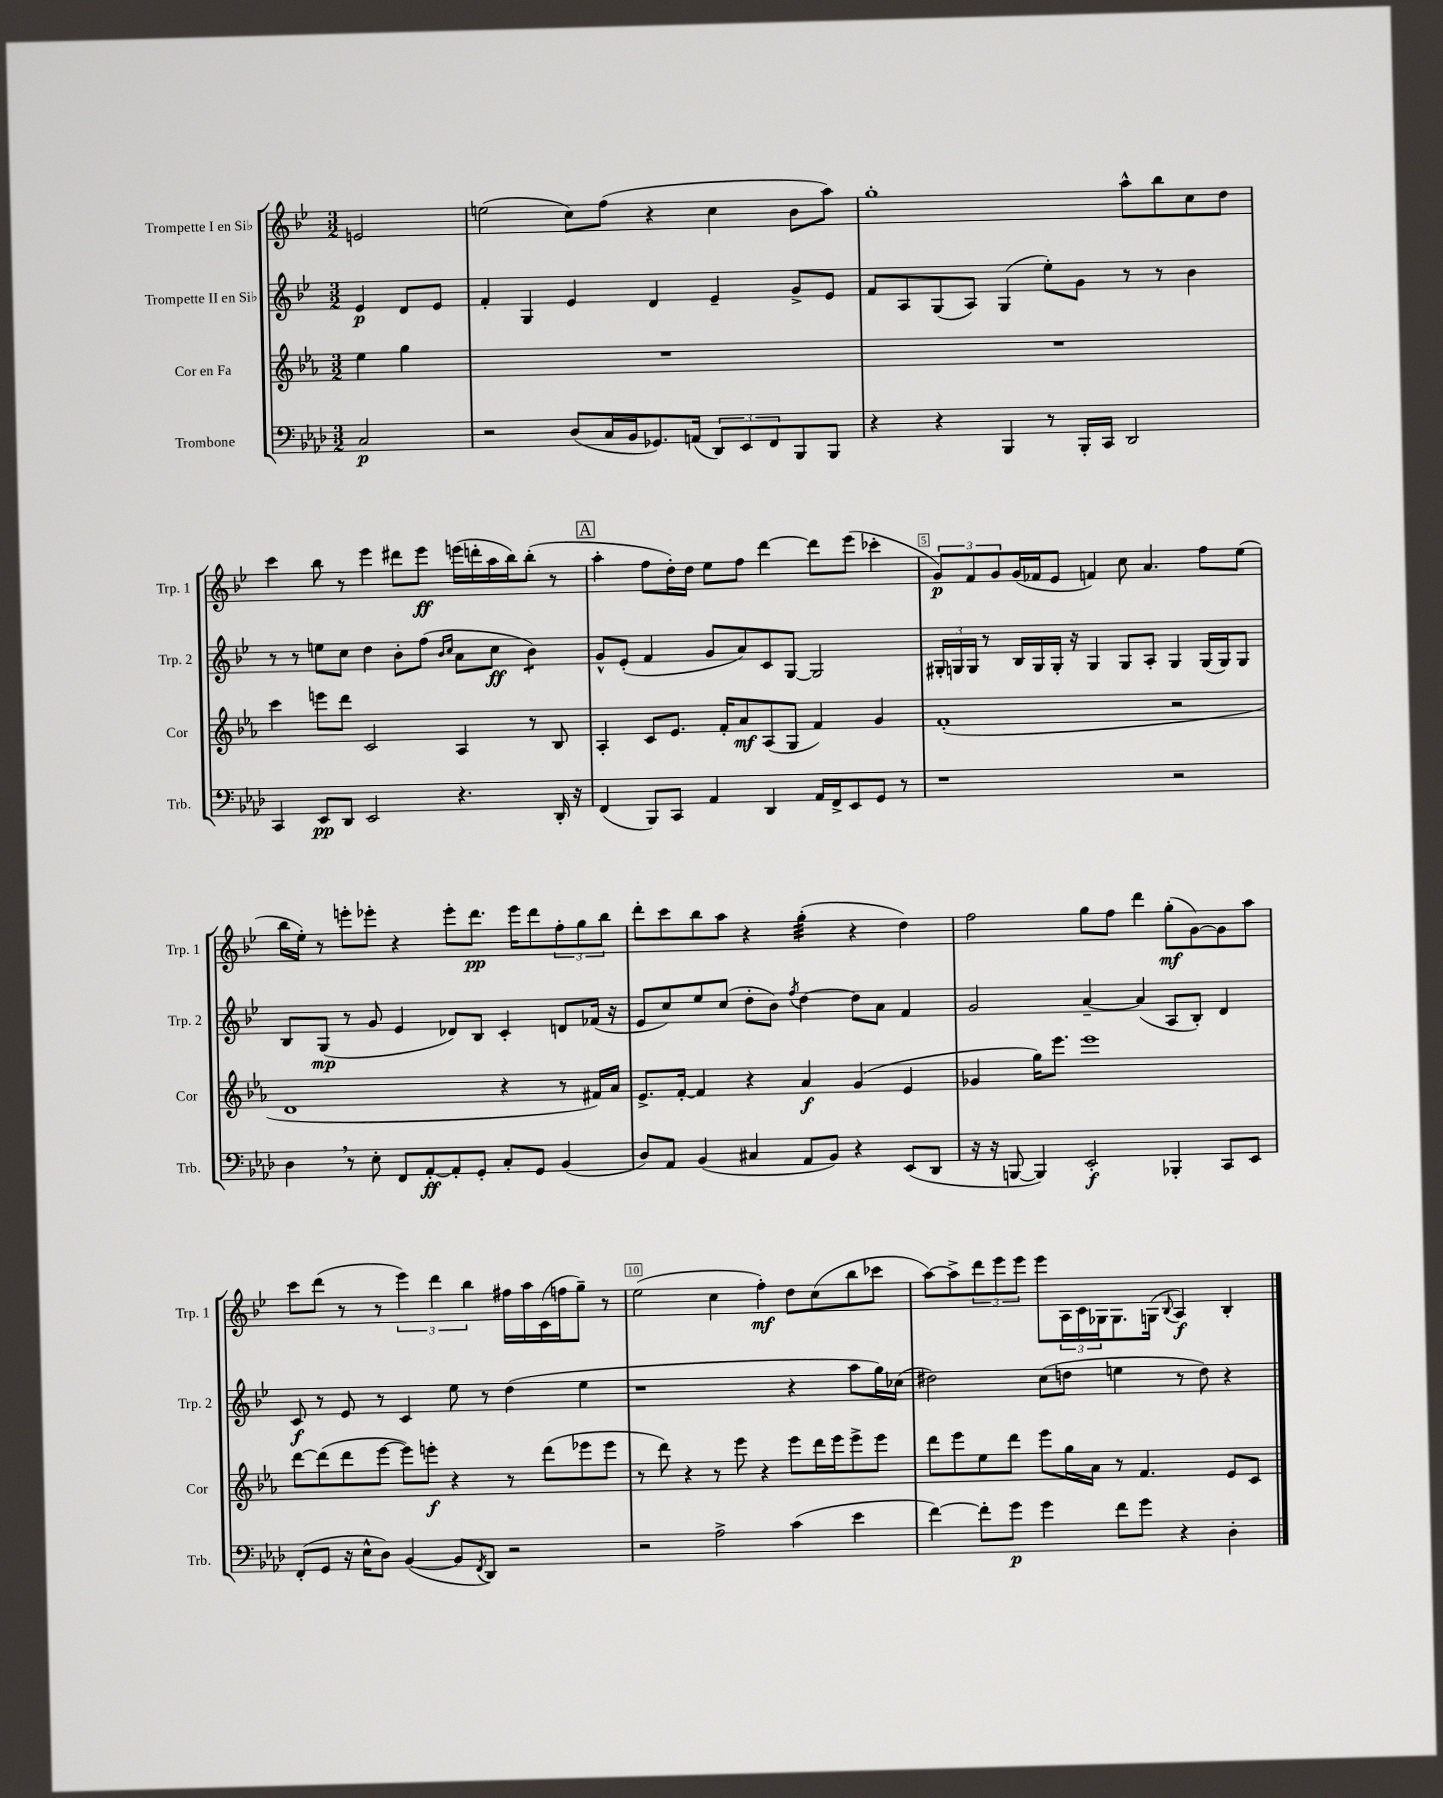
<<
\new StaffGroup <<
\new Staff = "s0" \with { instrumentName = "Trompette I en Sib" shortInstrumentName = "Trp. 1" } {
    \clef treble \key bes \major \numericTimeSignature \time 3/2 \partial 2
    e'2 |
    e''2( c''8) f''8( r4 c''4 bes'8 a''8) |
    g''1-. a''8-^ bes''8 c''8 d''8 |
    c'''4 bes''8 r8 ees'''4 dis'''8 ees'''8\ff e'''16( d'''16-. a''16 bes''16) bes''8-.( r8 |
    \mark \markup { \box "A" } a''4-. f''8 d''16-.) d''16 ees''8 f''8 d'''4~ d'''8 ees'''8( ces'''4-. |
    \tuplet 3/2 { g'8\p) f'8 g'8 } g'16( fes'16 ees'8 f'4) c''8 a'4. f''8 ees''8( |
    bes''16 ees''16-.) r8 e'''8-. ees'''8-. r4 ees'''8-. d'''8.\pp ees'''16 d'''8 \tuplet 3/2 { f''8-. g''8 bes''8 } |
    d'''8-. c'''8 bes''8 a''8 r4 g''4:32-.( r4 d''4) |
    f''2 g''8 f''8 d'''4 g''8-.\mf( g'8~) g'8 a''8 |
    c'''8 d'''8( r8 r8 \tuplet 3/2 { ees'''4) d'''4 bes''4 } fis''16 a''16 c'16( f''16 g''8--) r8 |
    ees''2( c''4 f''4-.\mf) d''8 c''8( bes''8 ces'''8 |
    a''8~) a''8-> \tuplet 3/2 { d'''8 ees'''8 ees'''8 } ees'''8 \tuplet 3/2 { a16 c'16 ges16 } ges8. g16( \appoggiatura { bes8 } a4\f) bes4-. \bar "|." |
}
\new Staff = "s1" \with { instrumentName = "Trompette II en Sib" shortInstrumentName = "Trp. 2" } {
    \clef treble \key bes \major \numericTimeSignature \time 3/2 \partial 2
    ees'4\p d'8 ees'8 |
    f'4-. g4 ees'4 d'4 ees'4-- g'8-> ees'8 |
    f'8 a8 g8( a8) g4( ees''8-.) g'8 r8 r8 bes'4 |
    r8 r8 e''8 c''8 d''4 bes'8-. f''8( \grace { bes'16 c''16 } a'8 c''8\ff bes'4:8) |
    \mark \markup { \box "A" } g'8-^ ees'8-.( f'4 g'8 a'8) c'8 g8~ g2 |
    \tuplet 3/2 { gis16-. g16 g16 } r8 bes16 g16 g16-. r16 g4 g8 a8-. g4 g16( g16) g8 |
    bes8 g8\mp( r8 g'8 ees'4 des'8) bes8 c'4-. d'8 fes'16( r16 |
    ees'8 c''8) ees''8 c''8( d''8-. bes'8) \acciaccatura { f''8 } d''4~ d''8 a'8 f'4 |
    g'2 a'4~-- a'4( a8 bes8-.) d'4 |
    c'8\f r8 ees'8 r8 c'4 ees''8 r8 d''4( ees''4 |
    r1 r4 a''8 g''16) ces''16( |
    dis''2) c''8( d''8 e''4 r8 d''8) r4 \bar "|." |
}
\new Staff = "s2" \with { instrumentName = "Cor en Fa" shortInstrumentName = "Cor" } {
    \clef treble \key ees \major \numericTimeSignature \time 3/2 \partial 2
    ees''4 g''4 |
    R1. |
    R1. |
    c'''4 e'''8 d'''8 c'2 aes4 r8 bes8 |
    \mark \markup { \box "A" } aes4-. c'8 ees'8. f'16-. aes'8\mf aes8( g8 f'4) g'4 |
    f'1-.( r2 |
    d'1 r4 r8 fis'16) aes'16 |
    ees'8.-> f'16~-. f'4 r4 aes'4\f g'4( ees'4 |
    ges'4 g''16) ees'''8. ees'''1 |
    d'''8~ d'''8( d'''8 ees'''8~ ees'''8) e'''8-.\f r4 r8 d'''8( ees'''8 ees'''8 |
    r8 d'''8) r4 r8 ees'''8 r4 ees'''8 d'''16 ees'''16 ees'''8-> ees'''8 |
    d'''8 ees'''8 ees''8 d'''8 ees'''8 g''16 aes'16 r8 f'4. ees'8 c'8 \bar "|." |
}
\new Staff = "s3" \with { instrumentName = "Trombone" shortInstrumentName = "Trb." } {
    \clef bass \key aes \major \numericTimeSignature \time 3/2 \partial 2
    c2\p |
    r2 des8( c16 bes,16 ges,8.) a,16( \tuplet 3/2 { des,8) ees,8 f,8 } bes,,8 bes,,8 |
    r4 r4 bes,,4 r8 bes,,16-. c,16 des,2 |
    c,4 ees,8\pp des,8 ees,2 r4. des,16-. r16 |
    \mark \markup { \box "A" } f,4( bes,,8) c,8 aes,4 des,4 aes,16 f,16-> ees,8 g,8 r8 |
    r1 r2 |
    des4 \breathe r8 ees8-. f,8 aes,8~-.\ff aes,8-. g,8-. c8-. g,8 bes,4( |
    des8) aes,8 bes,4( cis4 aes,8 bes,8) r4 ees,8( des,8 |
    r16 r16 b,,8~ b,,4) ees,2-.\f bes,,4-. c,8 ees,8 |
    f,8-.( g,8 r16 ees16-^ des8) bes,4~( bes,8 \acciaccatura { f,8 } des,8) r2 |
    r2 aes2-> c'4( ees'4 |
    f'4~) f'8-. g'8\p g'4 f'8 g'8 r4 des4-. \bar "|." |
}
>>
>>
\layout { \context { \Score \override BarNumber.break-visibility = ##(#f #t #t) barNumberVisibility = #(every-nth-bar-number-visible 5) \override BarNumber.stencil = #(make-stencil-boxer 0.1 0.3 ly:text-interface::print) } }
